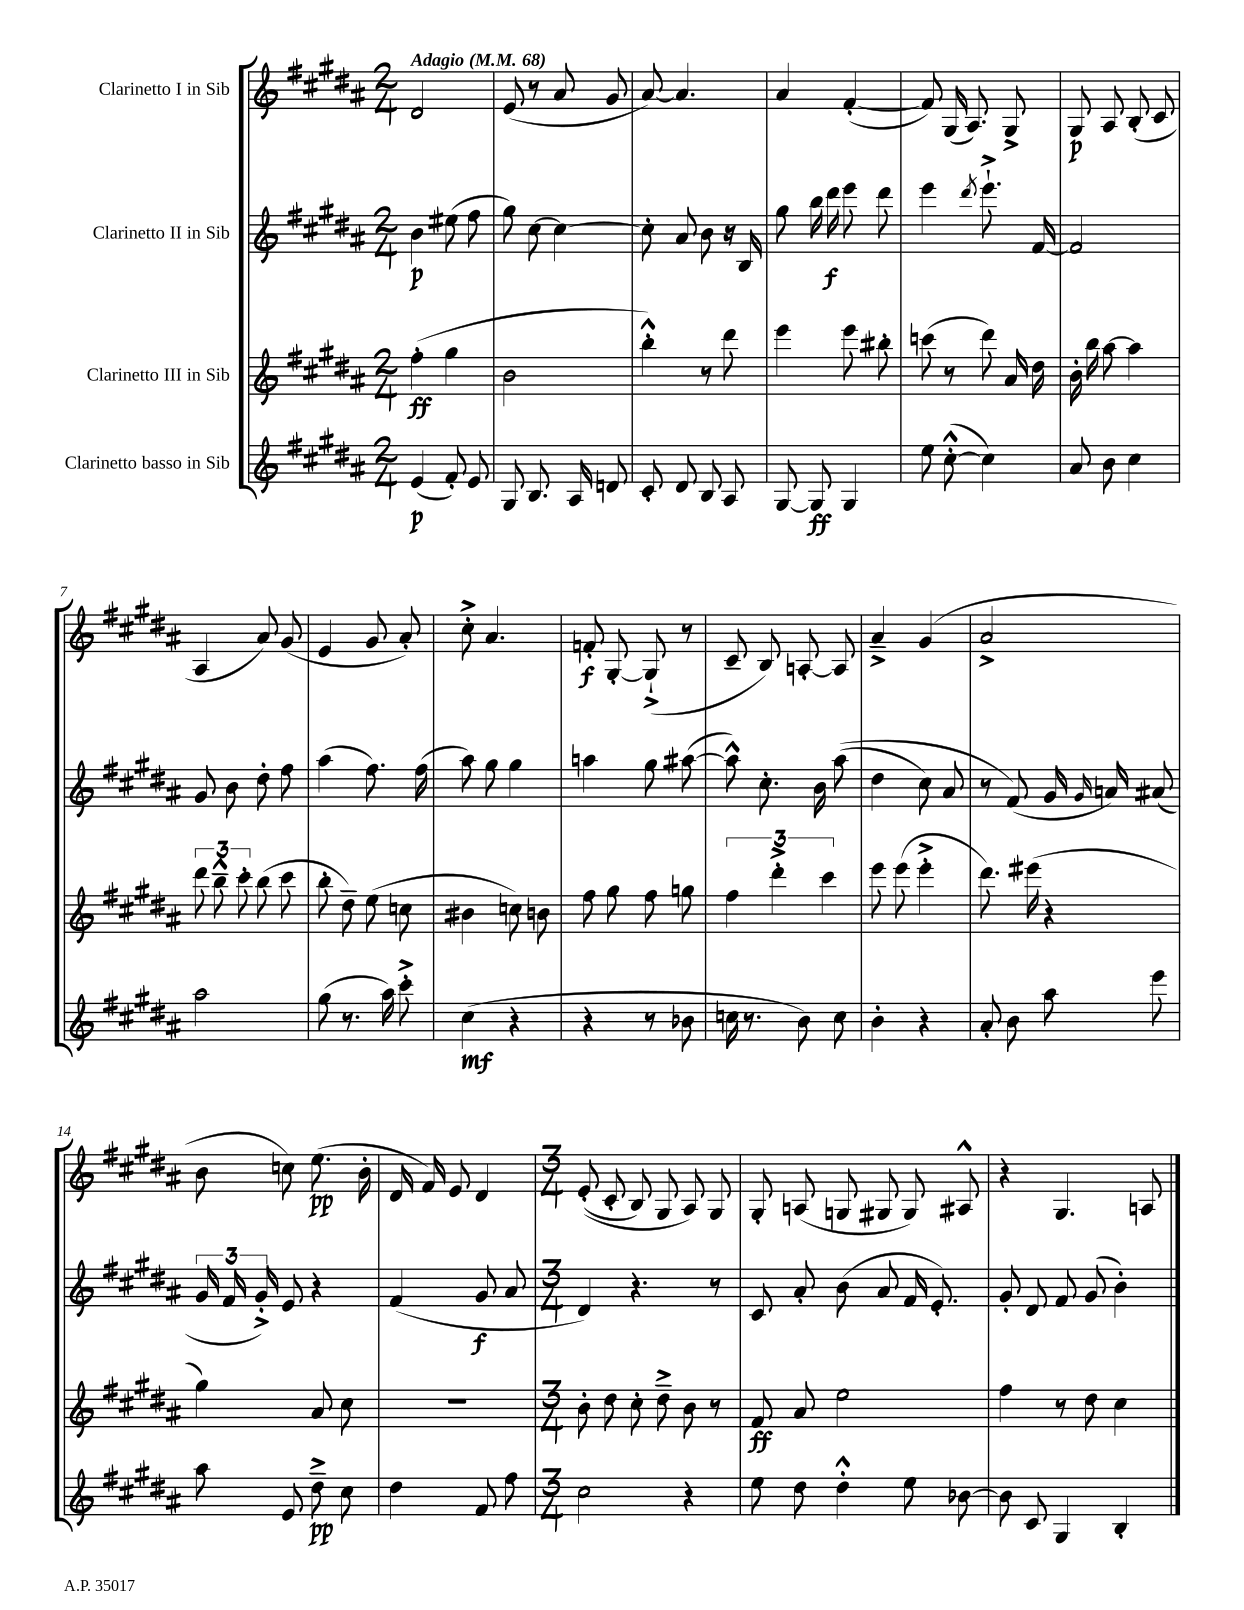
<<
\new StaffGroup <<
\new Staff = "s0" \with { instrumentName = "Clarinetto I in Sib" } {
    \clef treble \key b \major \numericTimeSignature \time 2/4 \tempo "Adagio" 4 = 68
    \autoBeamOff dis'2 |
    e'8( r8 ais'8 gis'8 |
    ais'8~) ais'4. |
    ais'4 fis'4~-.( |
    fis'8) gis16( ais8.) gis8-> |
    gis8\p ais8 b8-.( cis'8 |
    ais4 ais'8) gis'8( |
    e'4 gis'8 ais'8-.) |
    cis''8-.-> ais'4. |
    f'8-.\f gis8~-. gis8-!->( r8 |
    cis'8-- b8) a8~-. a8 |
    ais'4---> gis'4( |
    ais'2-> |
    b'8 c''8) e''8.\pp( b'16-. |
    dis'16 fis'16) e'8 dis'4 |
    \numericTimeSignature \time 3/4 e'8-.(\( cis'8-. b8) gis8 ais8\) gis8 |
    gis8-. a8( g8 gis8 gis8) ais8-^ |
    r4 gis4. a8 \bar "|." |
}
\new Staff = "s1" \with { instrumentName = "Clarinetto II in Sib" } {
    \clef treble \key b \major \numericTimeSignature \time 2/4
    \autoBeamOff b'4\p eis''8( fis''8 |
    gis''8) cis''8~ cis''4~ |
    cis''8-. ais'8 b'8 r16 b16 |
    gis''8 b''16 dis'''16\f e'''8 dis'''8 |
    e'''4 \acciaccatura { dis'''8 } e'''8.-!-> fis'16~ |
    fis'2 |
    gis'8 b'8 dis''8-. fis''8 |
    ais''4( fis''8.) fis''16( |
    ais''8) gis''8 gis''4 |
    a''4 gis''8 ais''8~( |
    ais''8-^) cis''8.-. b'16 ais''8(\( |
    dis''4 cis''8) ais'8 |
    r8 fis'8(\) gis'16 \grace { gis'16 } a'16) ais'8( |
    \tuplet 3/2 { gis'16 fis'16 gis'16-.->) } e'8 r4 |
    fis'4( gis'8\f ais'8 |
    \numericTimeSignature \time 3/4 dis'4) r4. r8 |
    cis'8 ais'8-. b'8( ais'8 fis'16 e'8.-.) |
    gis'8-. dis'8 fis'8 gis'8( b'4-.) \bar "|." |
}
\new Staff = "s2" \with { instrumentName = "Clarinetto III in Sib" } {
    \clef treble \key b \major \numericTimeSignature \time 2/4
    \autoBeamOff fis''4-.\ff( gis''4 |
    b'2 |
    b''4-.-^) r8 dis'''8 |
    e'''4 e'''8 bis''8-. |
    c'''8( r8 dis'''8) ais'16 dis''16 |
    b'16-. b''16 ais''8~ ais''4 |
    \tuplet 3/2 { dis'''8 b''8---^ cis'''8-. } b''8( cis'''8 |
    b''8-. dis''8--) e''8( c''8 |
    bis'4 c''8) b'8 |
    fis''8 gis''8 fis''8 g''8 |
    \tuplet 3/2 { fis''4 dis'''4-.-> cis'''4 } |
    e'''8 e'''8( e'''4-.-> |
    dis'''8.) eis'''16( r4 |
    gis''4) ais'8 cis''8 |
    r2 |
    \numericTimeSignature \time 3/4 b'8-. dis''8 cis''8-. dis''8---> b'8 r8 |
    fis'8\ff ais'8 e''2 |
    fis''4 r8 dis''8 cis''4 \bar "|." |
}
\new Staff = "s3" \with { instrumentName = "Clarinetto basso in Sib" } {
    \clef treble \key b \major \numericTimeSignature \time 2/4
    \autoBeamOff e'4\p( fis'8-.) e'8 |
    gis8 b8. ais16 d'8 |
    cis'8-. dis'8 b8 ais8 |
    gis8~ gis8\ff gis4 |
    e''8 cis''8~-.-^( cis''4) |
    ais'8 b'8 cis''4 |
    ais''2 |
    gis''8( r8. ais''16) cis'''8-.-> |
    cis''4\mf( r4 |
    r4 r8 bes'8 |
    c''16 r8. b'8) c''8 |
    b'4-. r4 |
    ais'8-. b'8 ais''8 e'''8 |
    ais''8 e'8 dis''8--->\pp cis''8 |
    dis''4 fis'8 fis''8 |
    \numericTimeSignature \time 3/4 cis''2 r4 |
    e''8 dis''8 dis''4-.-^ e''8 bes'8~ |
    bes'8 cis'8 gis4 b4-. \bar "|." |
}
>>
>>
